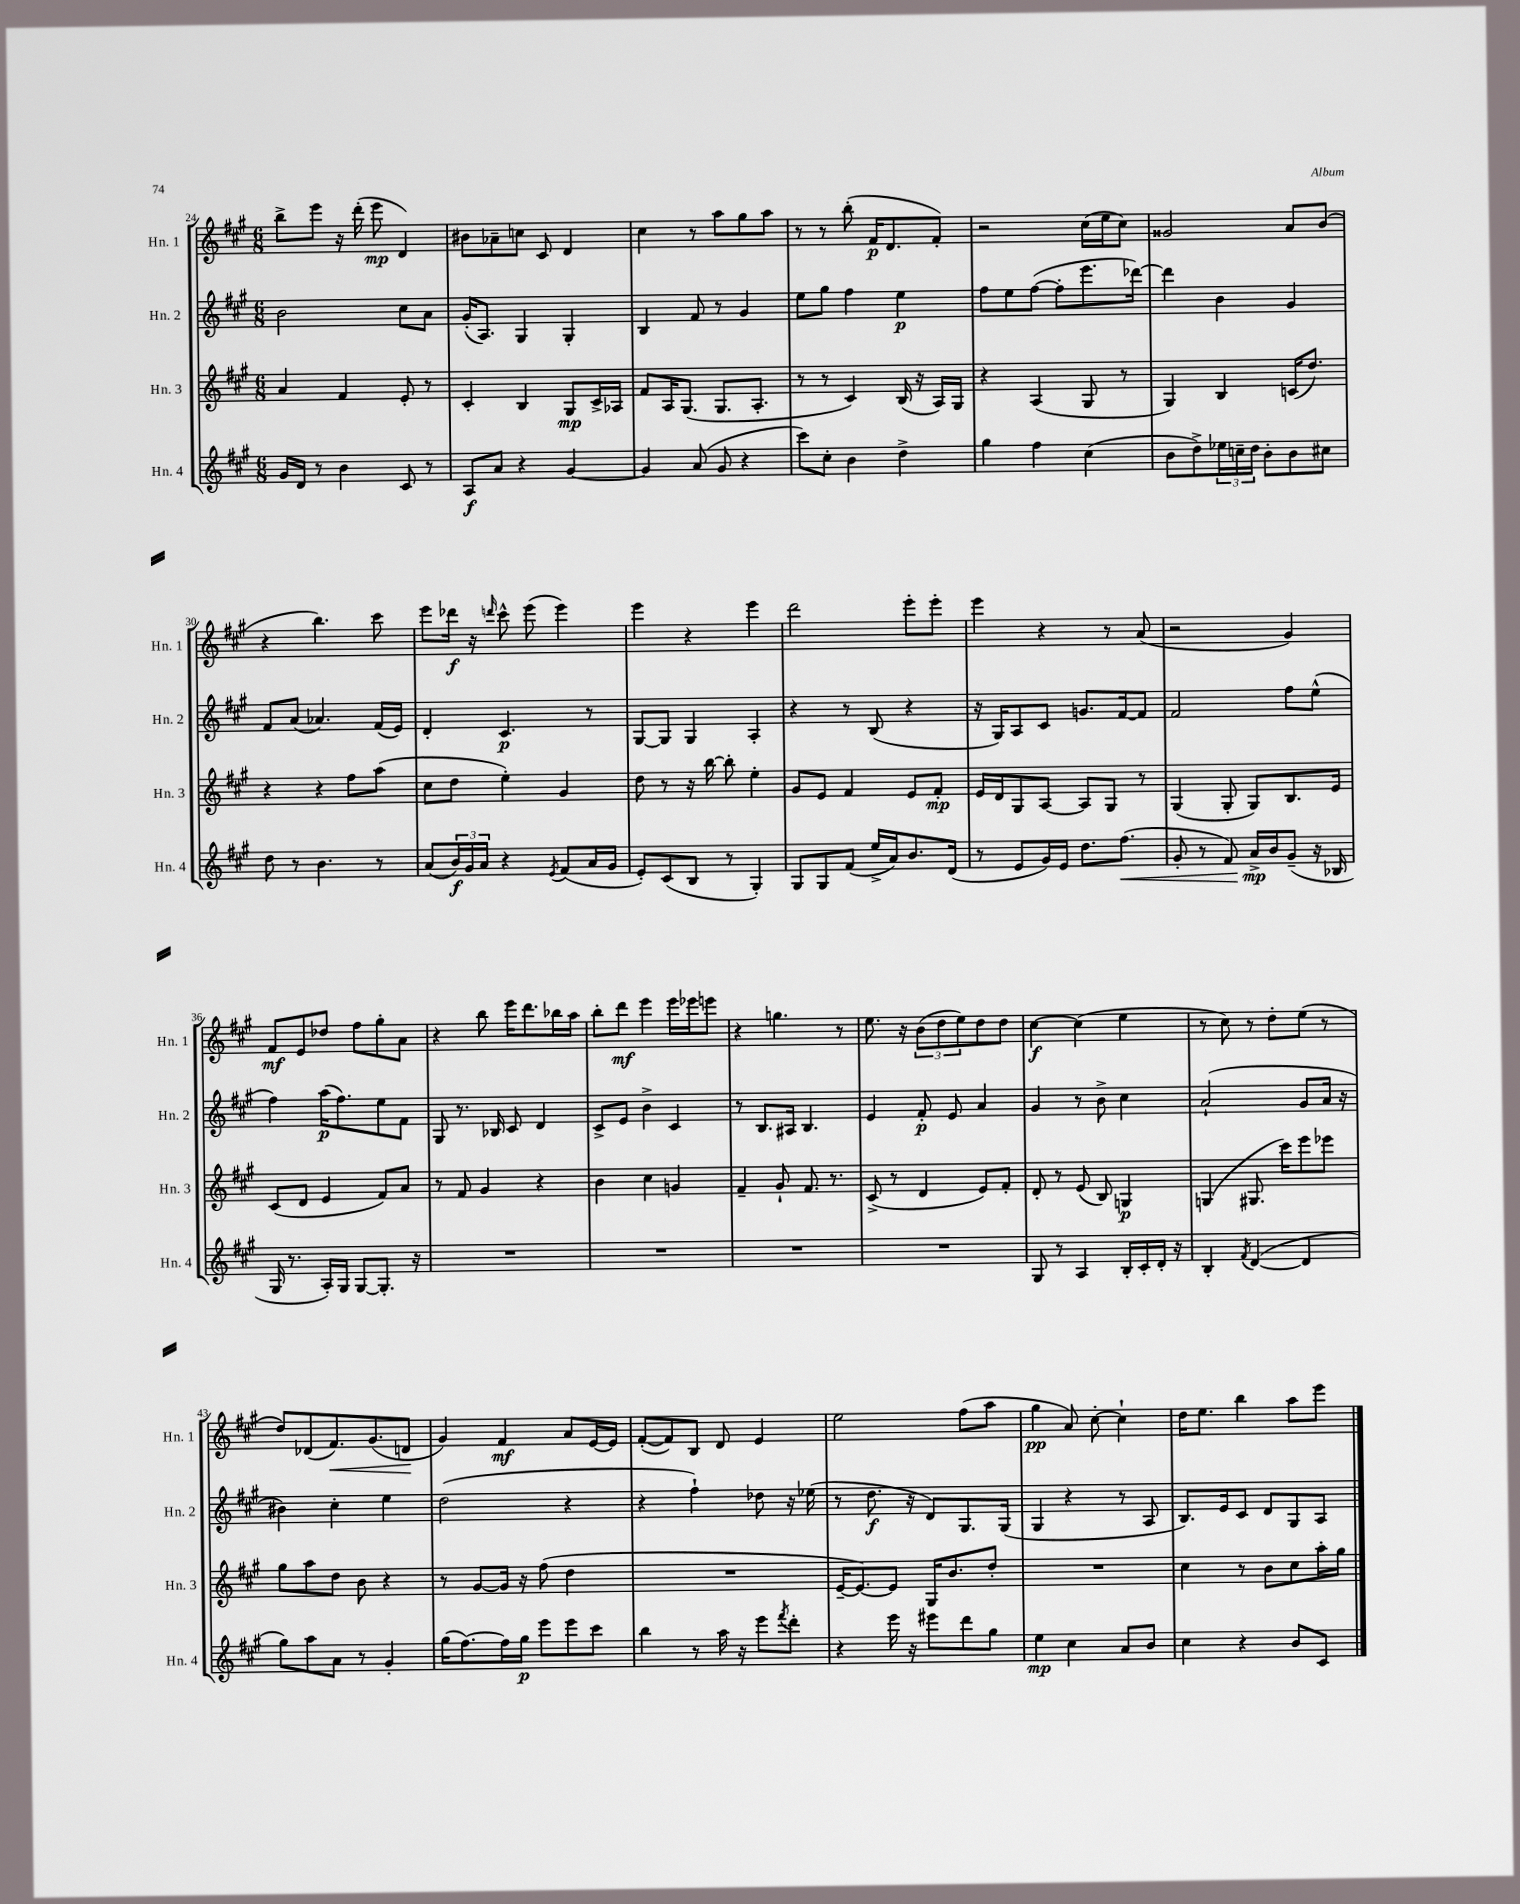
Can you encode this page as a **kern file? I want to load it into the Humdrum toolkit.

**kern	**kern	**kern	**kern
*staff4	*staff3	*staff2	*staff1
*clefG2	*clefG2	*clefG2	*clefG2
*k[f#c#g#]	*k[f#c#g#]	*k[f#c#g#]	*k[f#c#g#]
*M6/8	*M6/8	*M6/8	*M6/8
16g#	4a	2b	8bb^
16d	.	.	.
8r	.	.	8eee
4b	4f#	.	16r
.	.	.	(16ddd'
.	.	.	8eee
8c#	8e'	8cc#	4d)
8r	8r	8a	.
=	=	=	=
8A	4c#'	(16g#'	8b#
.	.	8.A)	.
8a	.	.	8a-~
4r	4B	4G#	8cc
.	.	.	8c#
[4g#	8G#	4G#'	4d
.	16c#^	.	.
.	16A-	.	.
=	=	=	=
4g#]	8f#	4B	4cc#
.	16A	.	.
.	(8.G#	.	.
(8a	.	8f#	8r
8g#	8.G#	8r	8aa
4r	.	4g#	8gg#
.	8.A'	.	.
.	.	.	8aa
=	=	=	=
8ccc#)	8r	8ee	8r
8cc#'	8r	8gg#	8r
4b	4c#)	4ff#	(8bb'
.	.	.	16f#
.	.	.	8.d
4dd^	(16B	4ee	.
.	16r	.	.
.	16A)	.	8f#')
.	16G#	.	.
=	=	=	=
4gg#	4r	8ff#	2r
.	.	8ee	.
4ff#	(4A	([8ff#	.
.	.	8ff#']	.
(4cc#	8G#	8.eee	(16cc#
.	.	.	16ee
.	8r	.	8cc#)
.	.	[16ddd-)	.
=	=	=	=
8b	4G#)	4ddd-]	2g##
8dd^)	.	.	.
24ee-	4B	4b	.
24cc~	.	.	.
24dd	.	.	.
8b'	.	.	.
8b	(16c	4g#	8a
.	8.dd)	.	.
8cc#	.	.	(8b
=	=	=	=
8dd	4r	8f#	4r
8r	.	(8a	.
4.b	4r	4.a-)	4.bb)
.	8ff#	.	.
8r	(8aa	(16f#	8ccc#
.	.	16e)	.
=	=	=	=
(8a	8cc#	4d'	8eee
24b)	8dd	.	16ddd-
24g#	.	.	.
.	.	.	16r
24a	.	.	.
.	.	.	16qqddd
4r	4ee')	4.c#	8ccc#^^
.	.	.	(8eee
8qe	.	.	.
(8f#	4g#	.	4eee)
16a	.	8r	.
16g#	.	.	.
=	=	=	=
8e')	8dd	[8G#	4eee
(8c#	8r	8G#]	.
8B	16r	4G#	4r
.	[16bb	.	.
8r	8bb']	.	.
4G#')	4ee'	4A'	4eee
=	=	=	=
8G#	8g#	4r	2ddd
8G#	8e	.	.
(8f#	4f#	8r	.
16ee^	.	(8B	.
16a)	.	.	.
8.b	8e	4r	8eee'
.	8f#'	.	8eee'
(16d	.	.	.
=	=	=	=
8r	16e	16r	4eee
.	16d	16G#)	.
8e	8G#	8A	.
16g#)	[8A	8c#	4r
16e	.	.	.
8.dd	8A]	8.g	.
.	8G#	.	8r
(8.ff#	.	[16f#	.
.	8r	8f#]	(8a
=	=	=	=
8g#'	(4G#	2f#	2r
8r	.	.	.
8f#)	8G#'	.	.
16a^	8G#)	.	.
16b	.	.	.
(8g#~	8.B	8ff#	4g#)
16r	.	(8ee^^	.
16B-	16e	.	.
=	=	=	=
16G#	(8c#	4ff#)	8f#
8.r	.	.	.
.	8d	.	8e
16A')	4e	(16aa	8dd-
16G#	.	8.ff#)	.
[8G#	.	.	8ff#
8.G#']	8f#)	8ee	8gg#'
.	8a	8f#	8a
16r	.	.	.
=	=	=	=
2.r	8r	8G#	4r
.	8f#	8.r	.
.	4g#	.	8bb
.	.	16B-	.
.	.	8c#	16eee
.	.	.	8.ddd
.	4r	4d	.
.	.	.	16bb-
.	.	.	16aa
=	=	=	=
2.r	4b	8c#^	8bb'
.	.	8e	8ddd
.	4cc#	4b^	4eee
.	4g	4c#	16eee
.	.	.	16eee-
.	.	.	8eee
=	=	=	=
2.r	4f#~	8r	4r
.	.	8.B	.
.	8g#`	.	4.gg
.	.	16A#	.
.	8.f#	4.B	.
.	8.r	.	.
.	.	.	8r
=	=	=	=
2.r	(8c#^	4e	8.ee
.	8r	.	.
.	.	.	16r
.	4d	8f#'	(12b
.	.	.	12dd
.	.	8e	.
.	.	.	12ee)
.	8e)	4a	8dd
.	8f#'	.	8dd
=	=	=	=
8G#	8d'	4g#	[4cc#
8r	8r	.	.
4A	(8e	8r	(4cc#]
.	8B)	8b^	.
16B'	4G	4cc#	4ee
16c#'	.	.	.
16d'	.	.	.
16r	.	.	.
=	=	=	=
4B'	(4G	(2a`	8r
.	.	.	8cc#)
8qf#	.	.	.
([4d	8.G#	.	8r
.	.	.	8dd'
.	16ccc#)	.	.
4d]	8eee	8g#	(8ee
.	8eee-	16a	8r
.	.	16r	.
=	=	=	=
8gg#)	8gg#	4b#)	8dd)
8aa	8aa	.	(8d-
8a	8dd	4cc#'	8.f#)
8r	8b	.	.
.	.	.	(8.g#
4g#'	4r	4ee	.
.	.	.	8d
=	=	=	=
(16gg#	8r	(2dd	4g#)
[8.ff#)	.	.	.
.	[8g#	.	.
16ff#]	16g#]	.	4f#
16gg#	16r	.	.
8eee	(8ff#	.	.
8eee	4dd	4r	8a
8ccc#	.	.	[16e
.	.	.	16e]
=	=	=	=
4bb	2.r	4r	([8f#'
.	.	.	8f#])
8r	.	4ff#`)	8B
16aa	.	.	8d
16r	.	.	.
8eee	.	8dd-	4e
8qfff#	.	.	.
8ddd'	.	16r	.
.	.	(16ee-	.
=	=	=	=
4r	[16e~	8r	2ee
.	8.e_)	.	.
.	.	8.dd	.
16eee	8e]	.	.
16r	.	16r	.
8eee#	16G#	8d)	.
.	8.b	.	.
8ddd	.	8.G#	(8ff#
8gg#	8dd'	.	8aa
.	.	(16G#	.
=	=	=	=
4ee	2.r	4G#	4gg#
4cc#	.	4r	8a)
.	.	.	[8cc#'
8a	.	8r	4cc#`]
8b	.	8A	.
=	=	=	=
4cc#	4cc#	8.B)	16dd
.	.	.	8.ee
.	.	16e	.
4r	8r	8c#	4bb
.	8b	8d	.
8b	8cc#	8G#	8aa
8c#	16aa'	8A	8eee
.	16gg#	.	.
==	==	==	==
*-	*-	*-	*-
